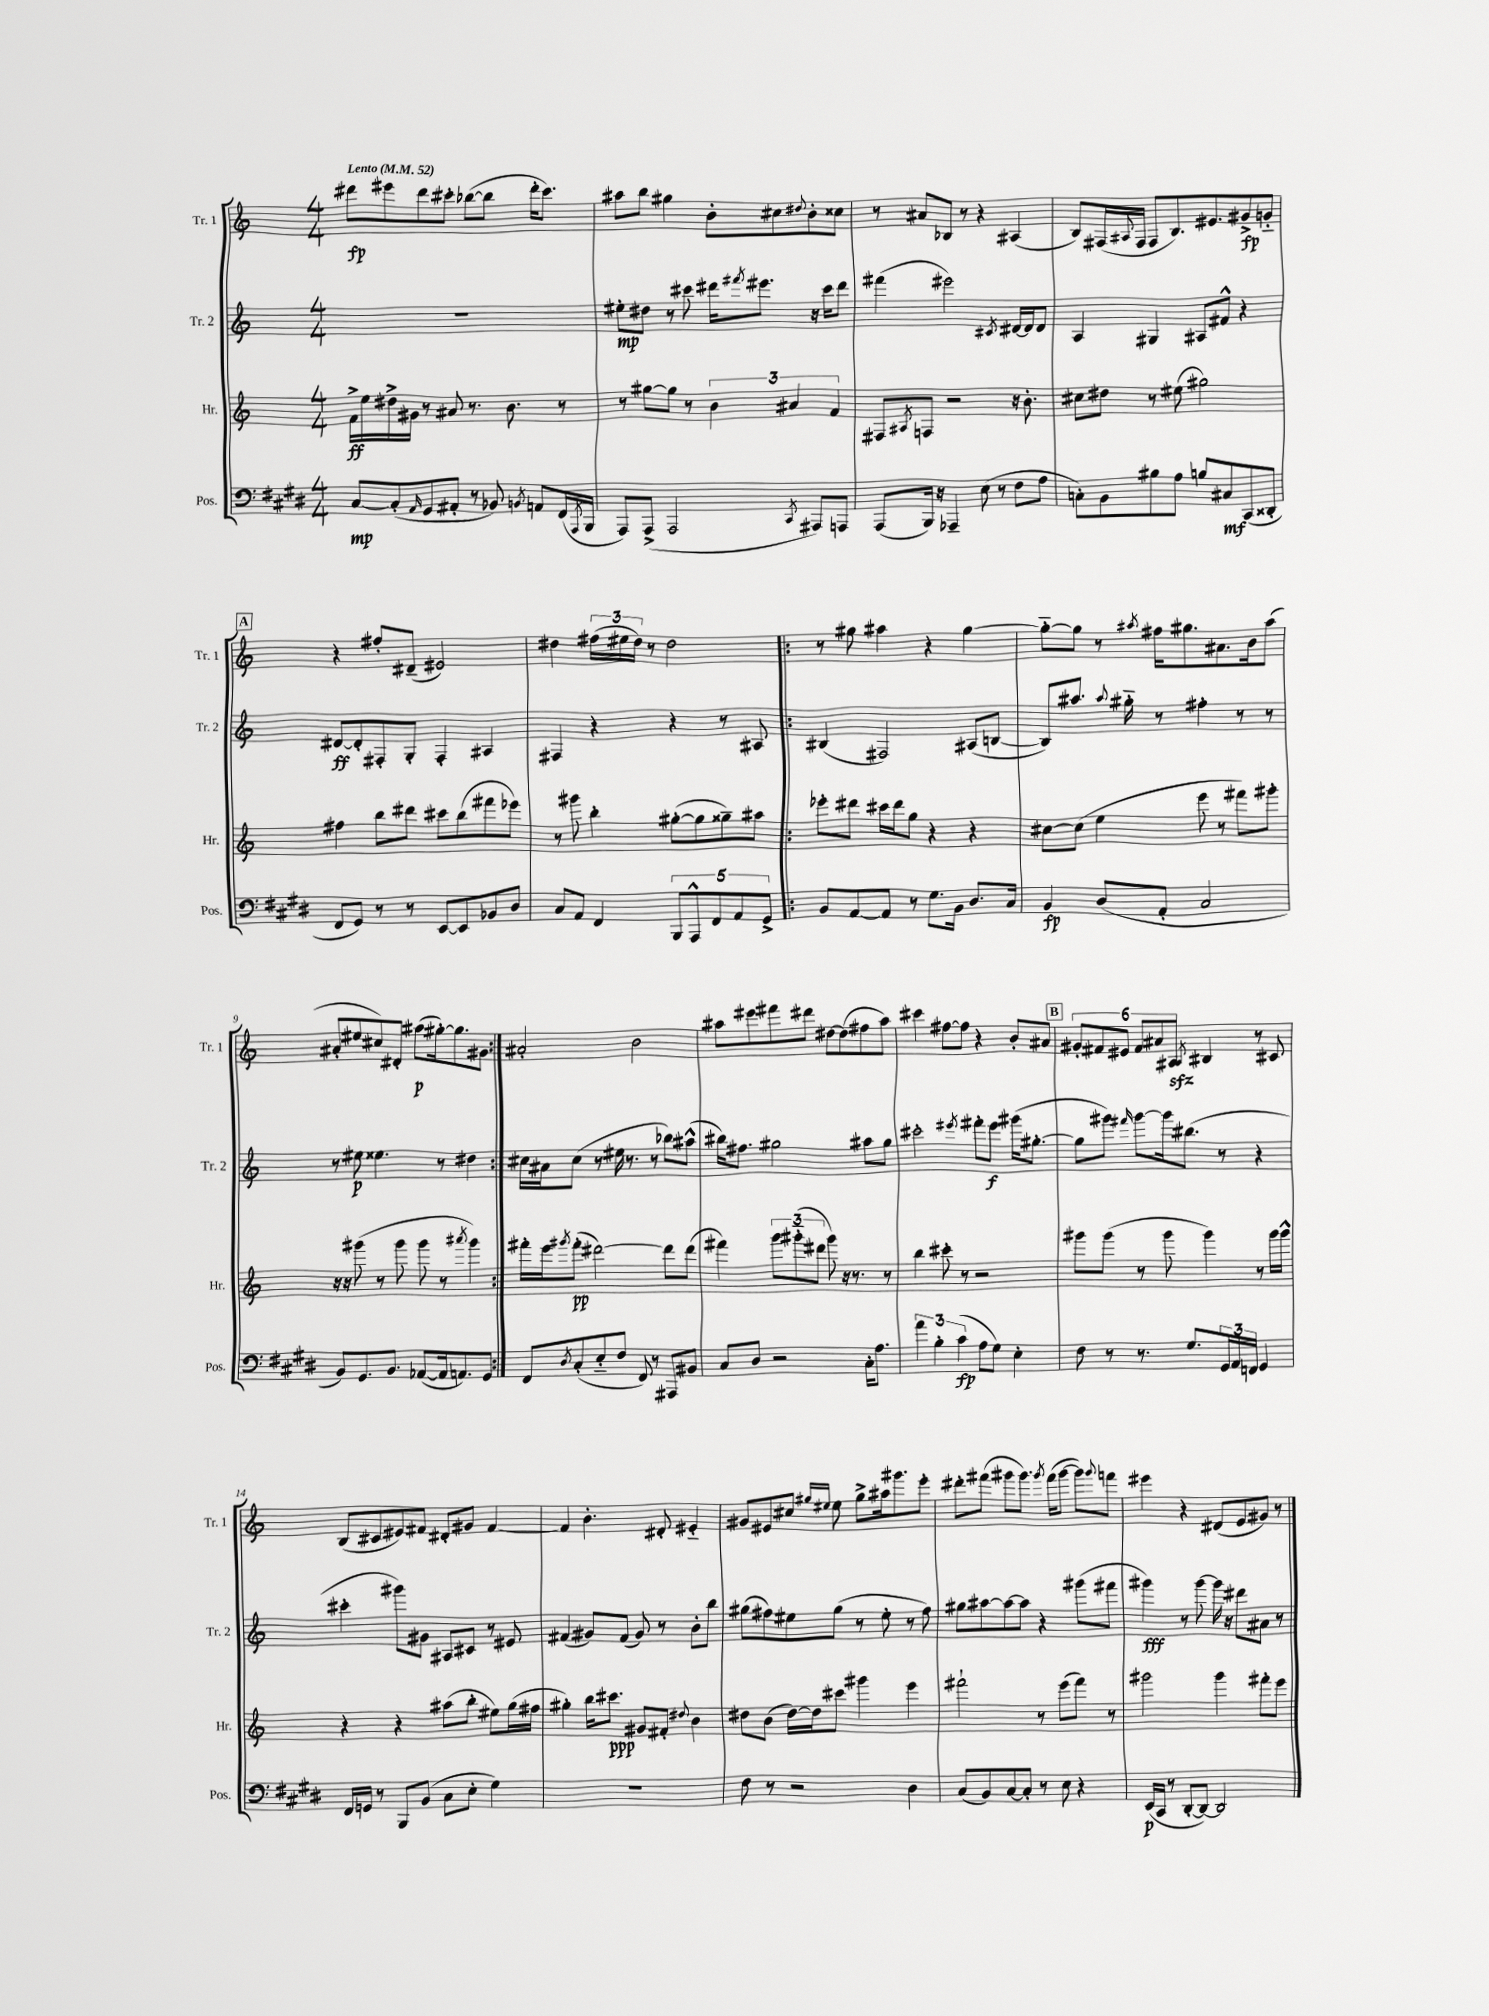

**kern	**kern	**kern	**kern
*staff4	*staff3	*staff2	*staff1
*clefF4	*clefG2	*clefG2	*clefG2
*k[f#c#g#d#]	*k[]	*k[]	*k[]
*M4/4	*M4/4	*M4/4	*M4/4
*MM52	*MM52	*MM52	*MM52
[8C#	16f^	1r	8ddd#
.	16ee	.	.
(8C#']	16dd#^	.	8eee#
.	16g#	.	.
16qqAA	.	.	.
8GG#	8r	.	8ddd#
8AA#'	8a#	.	8ccc#'
8r	8.r	.	([8bb-
8BB-)	.	.	8bb-]
.	8.b	.	.
8qBB	.	.	.
8AA	.	.	16ddd#'
.	.	.	8.ccc#)
(16FF#	8r	.	.
8qAAA	.	.	.
16BBB	.	.	.
=	=	=	=
8AAA)	8r	8ee#'	8aa#
(8AAA^	[8gg#	8dd#	8bb
2AAA	8gg#]	8r	4gg#
.	8r	8ccc#	.
.	6b	16ddd#	8b'
.	.	8qfff#	.
.	.	8.eee#	.
.	.	.	8cc#
.	6a#	.	.
8qCC#	.	.	8qqdd#
8AAA#)	.	16r	8b'
.	.	16ccc#	.
.	6f	.	.
8AAA	.	8ddd#	8cc##
=	=	=	=
(8AAA	8F#	(4fff#	8r
.	8qA#	.	.
16BBB)	8F	.	8a#
16r	.	.	.
4AAA-~	2r	2eee#)	8B-
.	.	.	8r
(8E	.	.	4r
8r	.	.	.
.	.	8qc#	.
8F#	16r	[16d#	(4A#
.	8.b'	16d#]	.
8A	.	8d#	.
=	=	=	=
8C')	8cc#	4A	8B)
8BB	8dd#	.	(16F#
.	.	.	8qqA#
.	.	.	16F#
8B#	8r	4G#	8F#
8A	(8ee#	.	8.B)
8B	2gg#)	8A#	.
.	.	.	8.e#
8C#	.	8f#^^	.
(8CC#	.	4r	8g#^
8DD##'	.	.	8g'~
=	=	=	=
8FF#	4ff#	[8d#	4r
8GG#)	.	8d#']	.
8r	8bb	8F#'	8ff#'
8r	8ddd#	8G'	(8d#~
[8EE	8ccc#	4F#'	2e#)
8EE]	(8bb	.	.
8BB-	8fff#	4A#	.
8D#	8eee-)	.	.
=	=	=	=
8C#	8r	4F#	4dd#
8AA	8ggg#	.	.
4FF#	4bb'	4r	(24ff#
.	.	.	24ee#
.	.	.	24dd#)
.	.	.	8r
10BBB	([8gg#'	4r	2dd#
10AAA^^	.	.	.
.	8gg#]	.	.
10FF#	.	.	.
.	8gg##~)	8r	.
10AA	.	.	.
.	8aa#	8A#	.
10GG#^	.	.	.
=!|:	=!|:	=!|:	=!|:
8BB	8eee-'	(4B#	8r
[8AA	8ddd#	.	8gg#
8AA]	16ccc#	2F#)	4aa#
.	16ddd#	.	.
8r	8gg	.	.
8.G#	4r	.	4r
16BB	.	.	.
8.D#	4r	(8A#	[4gg#
.	.	[8B	.
16C#	.	.	.
=	=	=	=
4BB	[8cc#	8B])	8gg#'~_
.	(8cc#]	8.aa#	8gg#]
(8D#	4ee	.	8r
.	.	8qqaa#	.
.	.	16gg#'~	.
.	.	.	8qaa#
8AA'	.	8r	16ff#
.	.	.	8.gg#
2C#	8eee	4ff#'	.
.	8r	.	8.a#
.	8fff#)	8r	.
.	.	.	16b
.	8ggg#'	8r	(8aa#
=	=	=	=
8BB)	16r	8r	8a#'
.	16r	.	.
8.GG#	(8ggg#	8ee#	8ee#
.	8r	4.ee##	8cc#)
8.BB	.	.	.
.	8ggg#	.	8d#'
([8AA-	8ggg#	.	(8aa#
16AA-]	8r	8r	[16gg#')
8.AA)	.	.	8.gg#]
.	8qaaa#	.	.
.	4ggg#)	4dd#	.
8GG#	.	.	8g#
=:|!	=:|!	=:|!	=:|!
8FF#	16fff#'	16cc#	2a#'
.	16eee	16a#	.
8qD#	8qggg#	.	.
(8C#'	(8fff#'	(8cc#	.
8E'~	[2ddd#)	8r	.
8F#	.	16ee#	.
.	.	8.r	.
8FF#)	.	.	2b
8r	.	8r	.
8AAA#	8ddd#]	8bb-)	.
8BB#	(8ddd#	(8aa#^^	.
=	=	=	=
8C#	4fff#)	16bb#)	8aa#
.	.	8.ff#	.
8D#	.	.	8eee#
2r	12ggg	2gg#	8fff#
.	(12ggg#'~	.	.
.	.	.	8ddd#
.	12ddd#	.	.
.	8ggg#)	.	[8dd#
.	16r	.	(8dd#]
.	8.r	.	.
16C#'	.	8aa#	8ff#
8.A	.	.	.
.	8r	8gg#	8aa#)
=	=	=	=
6a	4bb	2ccc#'	4ccc#
6B'	.	.	.
.	8ccc#'	.	[8ff#
(6c#	.	.	.
.	8r	.	8ff#]
.	.	8qeee#	.
8A	2r	8fff#'	4r
8G#)	.	8eee#	.
4E'	.	(16ggg#	8b'
.	.	[8.gg#'	.
.	.	.	8a#
=	=	=	=
8F#	8ggg#	8gg#]	12g#'
.	.	.	12f#
8r	(8ggg#	8ggg#)	.
.	.	.	12e#
.	.	16qqfff#	.
8.r	8r	[8ggg#	12f#
.	.	.	12a#
.	8ggg#	16ggg#]	.
.	.	.	12A#
8.G#	.	(8.bb#	.
.	.	.	8qA#
.	4ggg#)	.	4B#
24GG#	.	8r	.
24AA	.	.	.
24FF	.	.	.
4GG#	8r	4r	8r
.	16ggg#	.	8c#
.	16ggg#^^	.	.
=	=	=	=
16FF#	4r	4ccc#'	(8B
16GG	.	.	.
8r	.	.	8c#
8BBB	4r	8ggg#)	8e#)
(8BB	.	8g#	8f#
8C#	(8aa#	8A#	8d#'
8E'	8bb'	8c#	8g#
4G#)	8ee#)	8r	[4f#
.	(16gg	8e#	.
.	16ff#	.	.
=	=	=	=
1r	4gg#')	(4f#	4f#]
.	16bb	8g#)	4.b'
.	8.ccc#	.	.
.	.	(8f#	.
.	8g#	8g#)	.
.	8f#'	8r	8d#'
.	8qqdd#	.	.
.	4b	8b'	4e#'~
.	.	8bb	.
=	=	=	=
8F#	8dd#	(8gg#	8g#
8r	(8b	8ff#)	8e#
2r	[16dd#)	8ee#	8cc#
.	16dd#]	.	.
.	.	.	16qqgg#
.	.	.	16qqee#
.	8ccc#	(8gg#	8ee#
.	4ggg#	8r	8gg#^
.	.	8ee#'	16aa#
.	.	.	8.ggg#
4D#	4eee	8r	.
.	.	8ff#)	8eee'
=	=	=	=
(8C#	2fff#`	8gg#	8ddd#'
8BB)	.	[8aa#	(8fff#
[8C#	.	8aa#_	8ggg#
8C#']	.	8aa#]	8.ggg#)
8r	8r	4r	.
.	.	.	8qggg#
.	.	.	(16fff#
8E	(8eee	.	[8ggg#
4r	8fff#)	(8ggg#	8ggg#])
.	.	.	8qqggg#
.	8r	8fff#	8fff
=	=	=	=
(16EE	2ggg#	4ggg#)	4eee#
16CC#	.	.	.
8r	.	.	.
[8DD#'	.	8r	4r
8DD#_)	.	[8ggg#	.
2DD#]	4ggg#	16ggg#]	(8d#
.	.	16r	.
.	.	8ddd#	8e
.	8fff#'	8a#	8g#)
.	8eee	8r	8r
==	==	==	==
*-	*-	*-	*-
